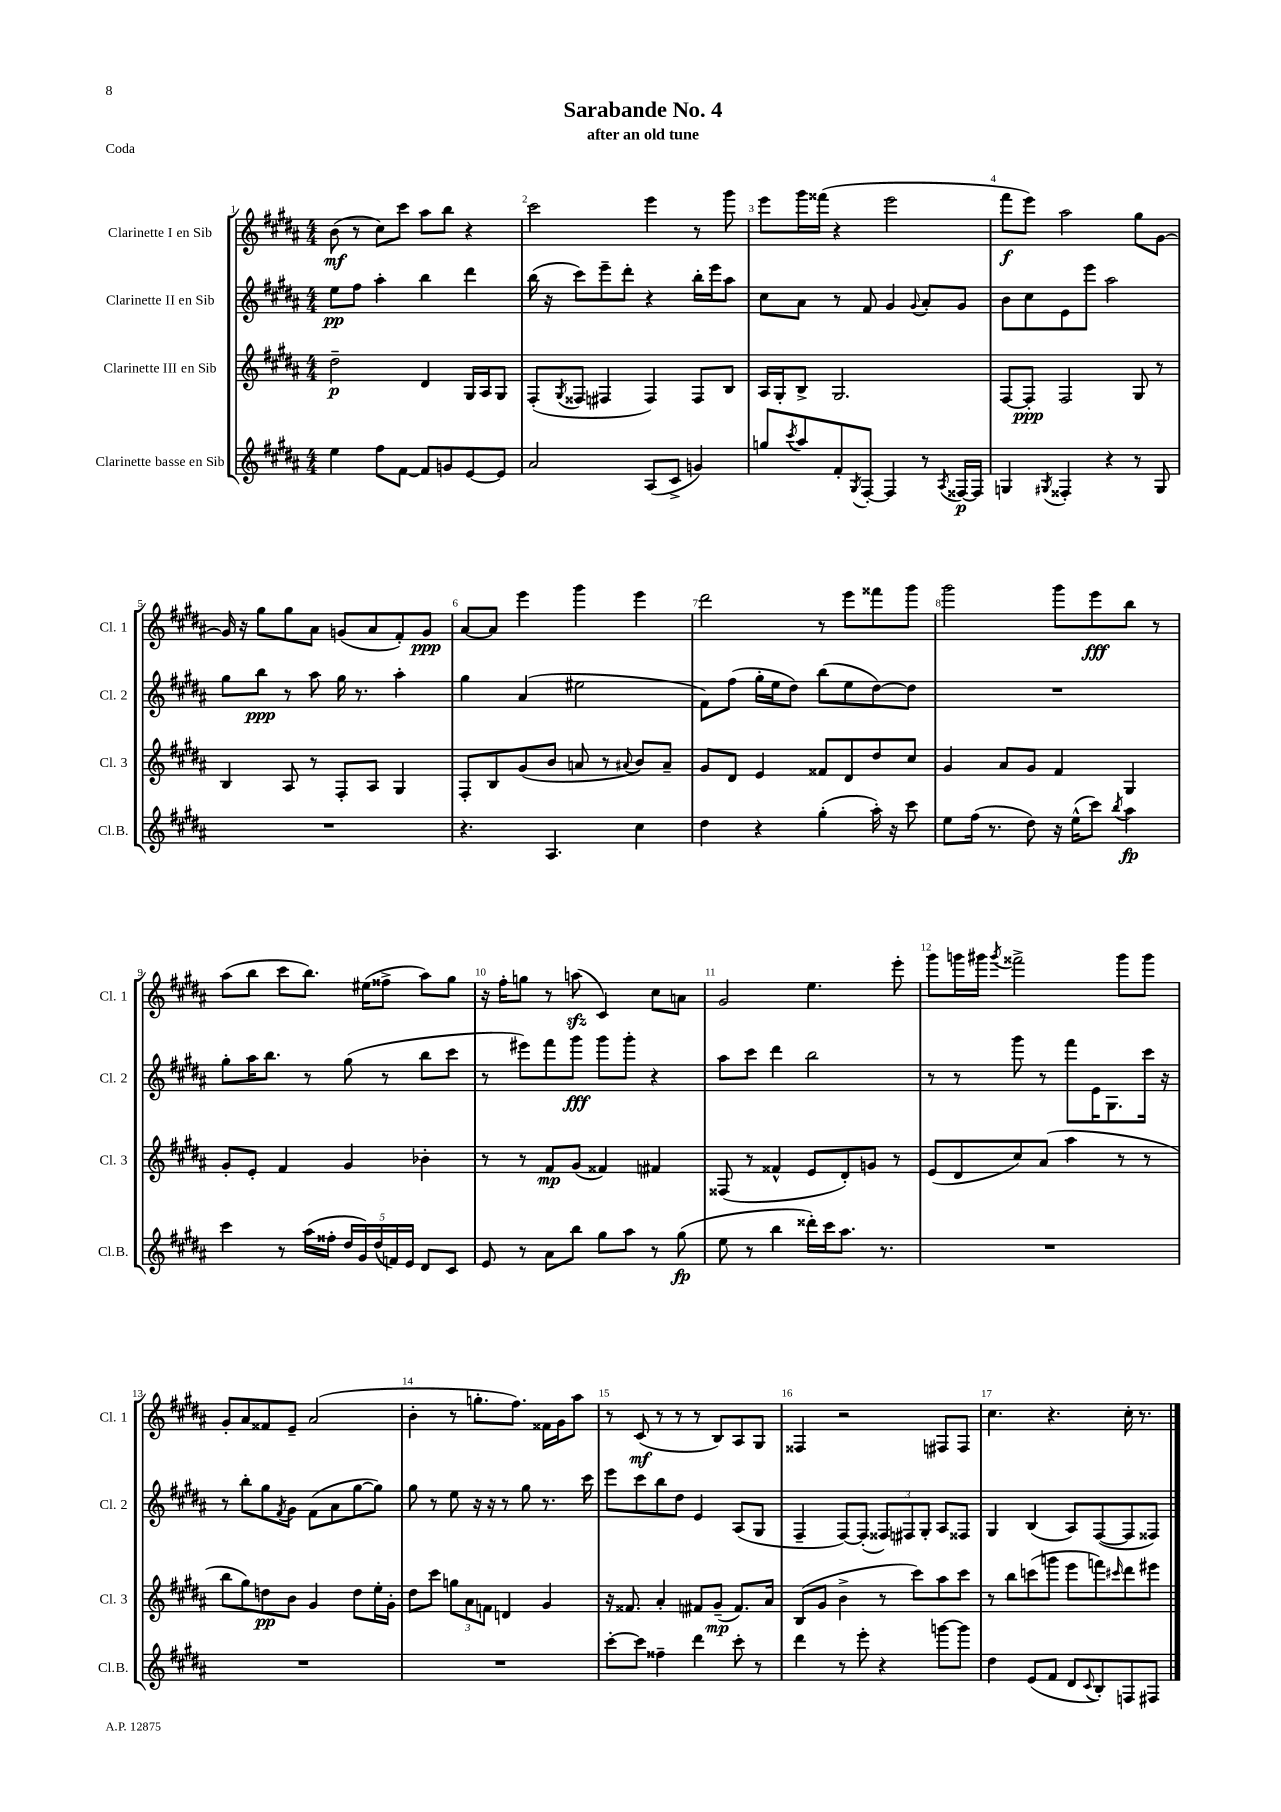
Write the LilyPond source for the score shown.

\header { title = "Sarabande No. 4" subtitle = "after an old tune" piece = "Coda" }
<<
\new StaffGroup <<
\new Staff = "s0" \with { instrumentName = "Clarinette I en Sib" shortInstrumentName = "Cl. 1" } {
    \clef treble \key b \major \numericTimeSignature \time 4/4
    b'8\mf( r8 cis''8) cis'''8 ais''8 b''8 r4 |
    cis'''2 e'''4 r8 gis'''8 |
    e'''8 gis'''16 fisis'''16( r4 e'''2 |
    fis'''8\f e'''8) ais''2 gis''8 gis'8~ |
    gis'16 r16 gis''8 gis''8 ais'8 g'8( ais'8 fis'8-.) g'8\ppp |
    ais'8~ ais'8 e'''4 gis'''4 e'''4 |
    dis'''2 r8 e'''8 fisis'''8 gis'''8 |
    gis'''2 gis'''8 e'''8\fff b''8 r8 |
    ais''8( b''8 cis'''8 b''8.) eis''16( fisis''8-> ais''8) gis''8 |
    r16 fis''16-. g''8 r8 a''8\sfz( cis'4) cis''8 a'8 |
    gis'2 e''4. e'''8-. |
    gis'''8 g'''16 gis'''16 \acciaccatura { gis'''8 } fisis'''2-> gis'''8 gis'''8 |
    gis'8-. ais'8 fisis'8 e'8-- ais'2( |
    b'4-. r8 g''8.-. fis''8.) fisis'16 gis'16 ais''8 |
    r8 cis'8\mf( r8 r8 r8 b8) ais8 gis8 |
    fisis4 r2 fis8 fis8 |
    cis''4. r4. cis''16-. r8. \bar "|." |
}
\new Staff = "s1" \with { instrumentName = "Clarinette II en Sib" shortInstrumentName = "Cl. 2" } {
    \clef treble \key b \major \numericTimeSignature \time 4/4
    e''8\pp fis''8 ais''4-. b''4 dis'''4 |
    b''16( r16 cis'''8) e'''8-- dis'''8-. r4 b''16-. e'''16 ais''8 |
    cis''8 ais'8 r8 fis'8 gis'4 \appoggiatura { gis'8 } ais'8-. gis'8 |
    b'8 cis''8 e'8 e'''8 ais''2 |
    gis''8 b''8\ppp r8 ais''8 gis''16 r8. ais''4-. |
    gis''4 ais'4( eis''2 |
    fis'8) fis''8( gis''16-. e''16 dis''8) b''8( e''8 dis''8~) dis''8 |
    R1 |
    gis''8-. ais''16 b''8. r8 gis''8( r8 b''8 cis'''8 |
    r8 eis'''8) fis'''8 gis'''8\fff gis'''8 gis'''8-. r4 |
    ais''8 cis'''8 dis'''4 b''2 |
    r8 r8 gis'''8 r8 fis'''8 e'16 gis8. cis'''16 r16 |
    r8 b''8-. gis''8 \acciaccatura { fis'8 } gis'8 fis'8( ais'8 gis''8~ gis''8) |
    gis''8 r8 e''8 r16 r16 r8 gis''8 r8. cis'''16 |
    e'''8 cis'''8 b''8 dis''8 e'4 ais8( gis8 |
    fis4-- fis8~) fis8-.( \tuplet 3/2 { fisis8) fis8 gis8-. } ais8 fisis8 |
    gis4 b4( ais8) fis8~( fis8 fisis8) \bar "|." |
}
\new Staff = "s2" \with { instrumentName = "Clarinette III en Sib" shortInstrumentName = "Cl. 3" } {
    \clef treble \key b \major \numericTimeSignature \time 4/4
    dis''2--\p dis'4 gis16 ais16 gis8 |
    fis8-.( \acciaccatura { gis8 } fisis8 fis4 fis4) fis8 b8 |
    ais16 gis16-. b8-> gis2. |
    fis8~ fis8-.\ppp fis2 gis8 r8 |
    b4 ais8 r8 fis8-. ais8 gis4 |
    fis8-. b8 gis'8( b'8 a'8 r8 \appoggiatura { ais'8 } b'8) ais'8-- |
    gis'8 dis'8 e'4 fisis'8 dis'8 dis''8 cis''8 |
    gis'4 ais'8 gis'8 fis'4 gis4 |
    gis'8-. e'8-. fis'4 gis'4 bes'4-. |
    r8 r8 fis'8\mp gis'8( fisis'4) fis'4 |
    fisis8( r8 fisis'4-^ e'8 dis'8-.) g'8 r8 |
    e'8( dis'8 cis''8) ais'8( ais''4 r8 r8 |
    b''8 gis''8) d''8\pp b'8 gis'4 d''8 e''16-. gis'16-. |
    dis''8 cis'''8 \tuplet 3/2 { g''8 ais'8 f'8 } d'4 gis'4 |
    r16 fisis'8. ais'4-. fis'8 gis'8--\mp( fis'8.) ais'16 |
    b8( gis'8 b'4-> r8 cis'''8) ais''8 cis'''8 |
    r8 b''8 c'''8( g'''8 e'''8 f'''8) \grace { cis'''16 } dis'''8 eis'''8 \bar "|." |
}
\new Staff = "s3" \with { instrumentName = "Clarinette basse en Sib" shortInstrumentName = "Cl.B." } {
    \clef treble \key b \major \numericTimeSignature \time 4/4
    e''4 fis''8 fis'8~ fis'8 g'8 e'8~ e'8 |
    ais'2 ais8( cis'8-> g'4) |
    g''8 \acciaccatura { cis'''8 } ais''8 fis'8-. \acciaccatura { gis8 } fis8~-. fis4 r8 \acciaccatura { ais8 } fisis16~\p fisis16 |
    g4 \acciaccatura { gis8 } fisis4-. r4 r8 gis8 |
    R1 |
    r4. ais4. cis''4 |
    dis''4 r4 gis''4-.( ais''16-.) r16 cis'''8 |
    e''8 fis''16( r8. dis''8) r16 e''16-^( cis'''8) \acciaccatura { b''8 } ais''4\fp |
    cis'''4 r8 ais''16( fisis''16-. \tuplet 5/4 { dis''16 gis'16) dis''16( f'16) e'16 } dis'8 cis'8 |
    e'8 r8 ais'8 b''8 gis''8 ais''8 r8 gis''8\fp( |
    e''8 r8 b''4 disis'''16-.) cis'''16 ais''8. r8. |
    R1 |
    R1 |
    R1 |
    cis'''8~-. cis'''8 fisis''4-- dis'''4 cis'''8-. r8 |
    dis'''4 r8 e'''8-. r4 g'''8~ g'''8 |
    dis''4 e'8( fis'8 dis'8 \appoggiatura { cis'8 } b8-.) f8 fis8 \bar "|." |
}
>>
>>
\layout { \context { \Score \override BarNumber.break-visibility = ##(#f #t #t) barNumberVisibility = #all-bar-numbers-visible } }
